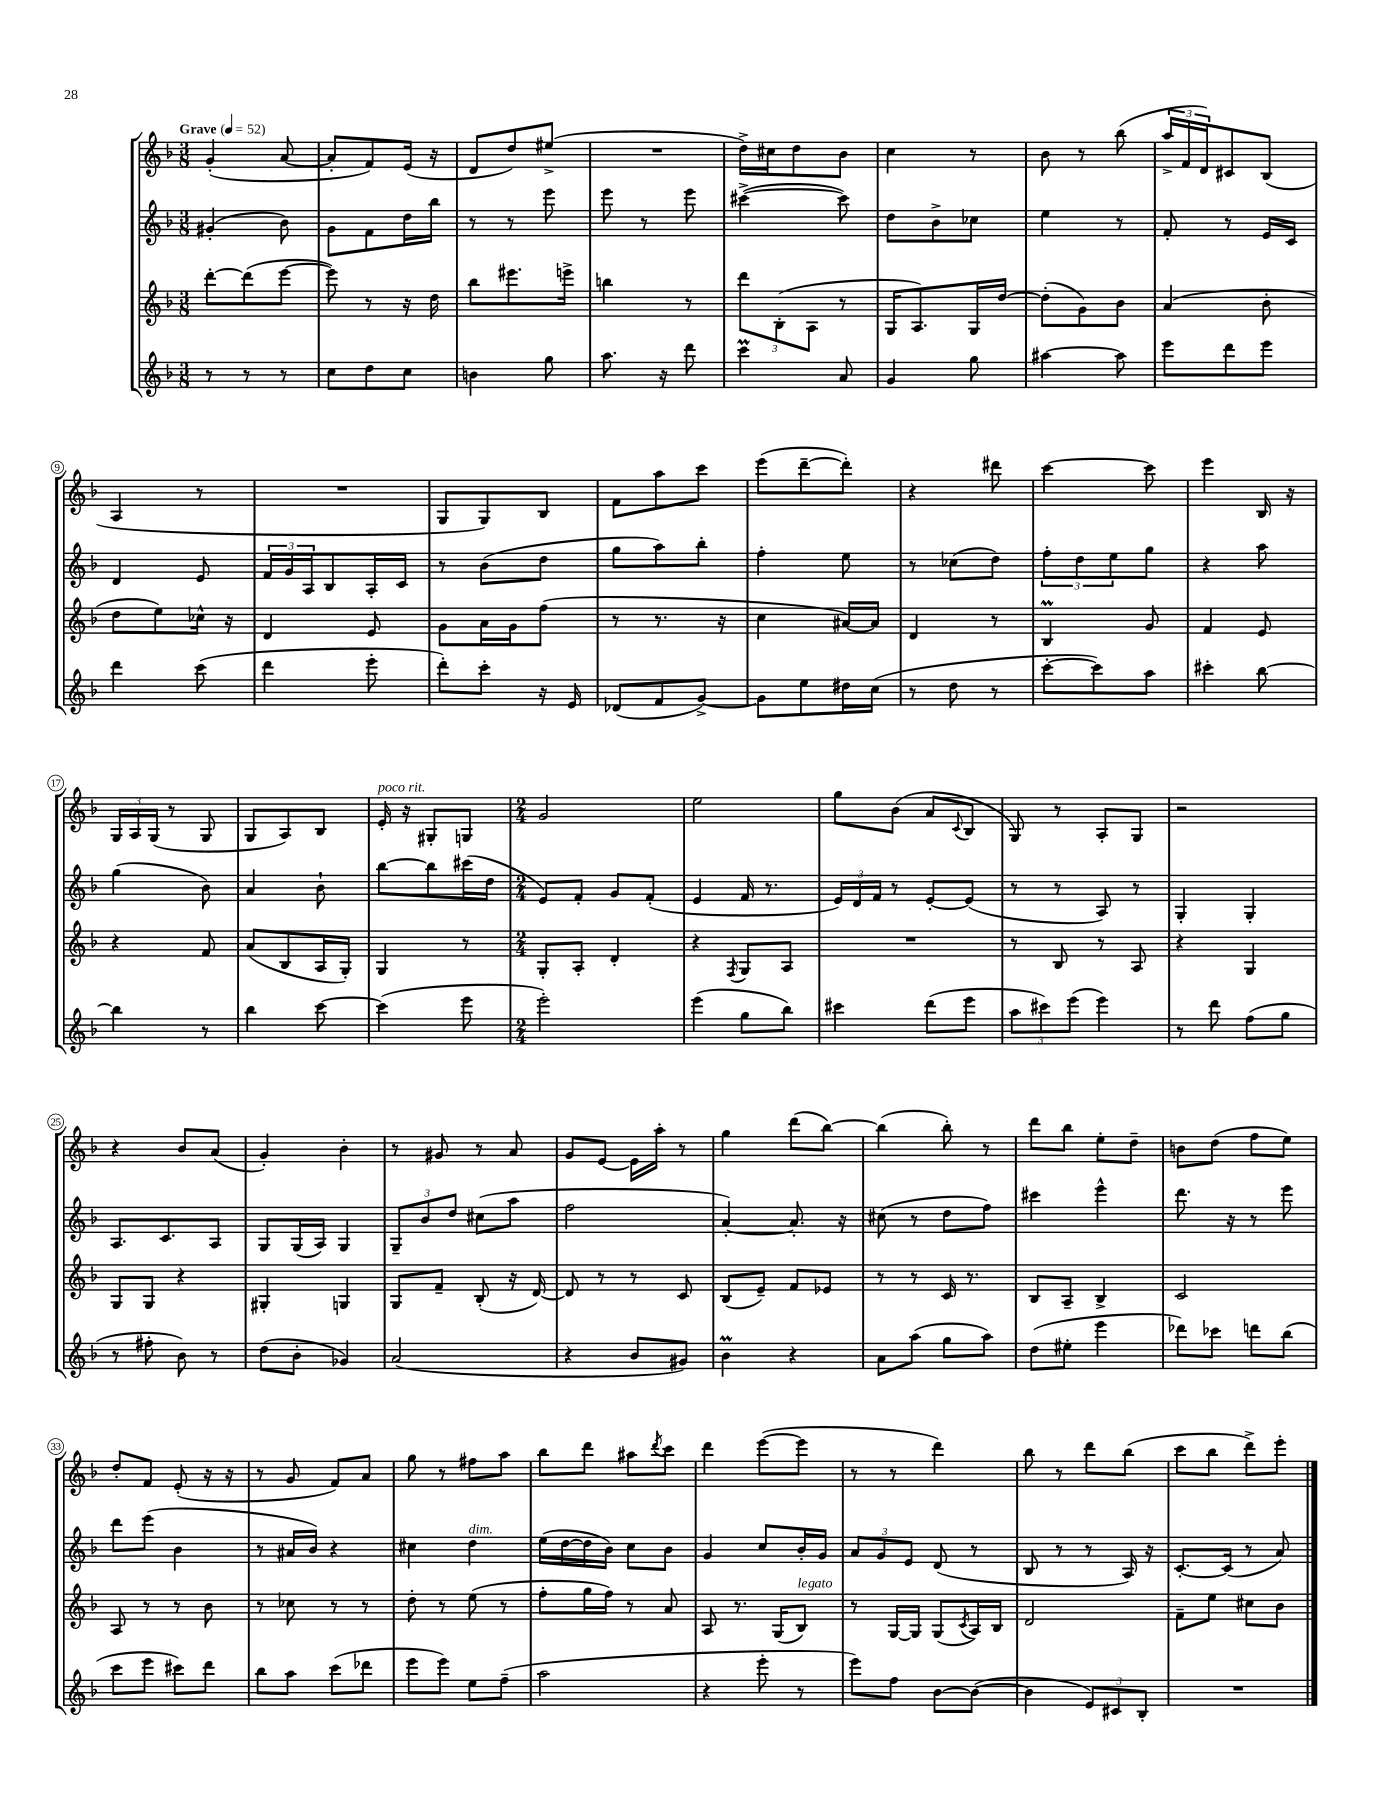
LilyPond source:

<<
\new StaffGroup <<
\new Staff = "s0" {
    \clef treble \key f \major \numericTimeSignature \time 3/8 \tempo "Grave" 4 = 52
    g'4-.( a'8~ |
    a'8-. f'8) e'16( r16 |
    d'8 d''8) eis''8->( |
    R4. |
    d''16->) cis''16 d''8 bes'8 |
    c''4 r8 |
    bes'8 r8 bes''8( |
    \tuplet 3/2 { a''16-> f'16 d'16) } cis'8 bes8( |
    a4 r8 |
    R4. |
    g8 g8) bes8 |
    f'8 a''8 c'''8 |
    e'''8( d'''8~-- d'''8-.) |
    r4 dis'''8 |
    c'''4~ c'''8 |
    e'''4 bes16 r16 |
    \tuplet 3/2 { g16 a16 g16( } r8 g8 |
    g8 a8) bes8 |
    e'16-.^\markup { \italic "poco rit." } r16 gis8-. g8 |
    \numericTimeSignature \time 2/4 g'2 |
    e''2 |
    g''8 bes'8( a'8 \appoggiatura { c'8 } bes8 |
    g8) r8 a8-. g8 |
    r2 |
    r4 bes'8 a'8( |
    g'4-.) bes'4-. |
    r8 gis'8 r8 a'8 |
    g'8 e'8~ e'16 a''16-. r8 |
    g''4 d'''8( bes''8~) |
    bes''4( bes''8-.) r8 |
    d'''8 bes''8 e''8-. d''8-- |
    b'8 d''8( f''8 e''8) |
    d''8-. f'8 e'8-.( r16 r16 |
    r8 g'8 f'8) a'8 |
    g''8 r8 fis''8 a''8 |
    bes''8 d'''8 ais''8 \acciaccatura { d'''8 } c'''8 |
    d'''4 e'''8~( e'''8 |
    r8 r8 d'''4) |
    bes''8 r8 d'''8 bes''8( |
    c'''8 bes''8 d'''8->) e'''8-. \bar "|." |
}
\new Staff = "s1" {
    \clef treble \key f \major \numericTimeSignature \time 3/8
    gis'4-.( bes'8) |
    g'8 f'8 d''16 bes''16 |
    r8 r8 e'''8 |
    e'''8 r8 e'''8 |
    cis'''4~->( cis'''8) |
    d''8 bes'8-> ces''8 |
    e''4 r8 |
    f'8-. r8 e'16 c'16 |
    d'4 e'8 |
    \tuplet 3/2 { f'16 g'16 a16 } bes8 a16-. c'16 |
    r8 bes'8( d''8 |
    g''8 a''8) bes''8-. |
    f''4-. e''8 |
    r8 ces''8( d''8) |
    \tuplet 3/2 { f''8-. d''8 e''8 } g''8 |
    r4 a''8 |
    g''4( bes'8) |
    a'4 bes'8-! |
    bes''8~ bes''8 cis'''16( d''16 |
    \numericTimeSignature \time 2/4 e'8) f'8-. g'8 f'8-.( |
    e'4 f'16 r8. |
    \tuplet 3/2 { e'16) d'16 f'16 } r8 e'8~-. e'8( |
    r8 r8 a8) r8 |
    g4-. g4-. |
    a8. c'8. a8 |
    g8 g16( a16) g4 |
    \tuplet 3/2 { g8-- bes'8 d''8 } cis''8( a''8 |
    f''2 |
    a'4~-.) a'8.-. r16 |
    cis''8( r8 d''8 f''8) |
    cis'''4 e'''4-^ |
    d'''8. r16 r8 e'''8 |
    d'''8 e'''8( bes'4 |
    r8 ais'16 bes'16) r4 |
    cis''4 d''4^\markup { \italic "dim." } |
    e''16( d''16~ d''16 bes'16) c''8 bes'8 |
    g'4 c''8 bes'16-. g'16 |
    \tuplet 3/2 { a'8 g'8 e'8 } d'8( r8 |
    bes8 r8 r8 a16) r16 |
    c'8.~-. c'16( r8 a'8) \bar "|." |
}
\new Staff = "s2" {
    \clef treble \key f \major \numericTimeSignature \time 3/8
    d'''8~-. d'''8( e'''8~ |
    e'''8) r8 r16 d''16 |
    bes''8 eis'''8. e'''16-> |
    b''4 r8 |
    \tuplet 3/2 { d'''8 bes8-.( a8 } r8 |
    g16 a8.) g16 d''16~ |
    d''8-.( g'8) bes'8 |
    a'4( bes'8-. |
    d''8 e''8) ces''16-^ r16 |
    d'4 e'8 |
    g'8 a'16 g'16 f''8( |
    r8 r8. r16 |
    c''4 ais'16~) ais'16 |
    d'4 r8 |
    bes4\prall g'8 |
    f'4 e'8 |
    r4 f'8 |
    a'8( bes8 a16 g16-.) |
    g4 r8 |
    \numericTimeSignature \time 2/4 g8-. a8-. d'4-. |
    r4 \acciaccatura { f8 } g8 a8 |
    R2 |
    r8 bes8 r8 a8 |
    r4 g4 |
    g8 g8 r4 |
    gis4-. g4 |
    g8 f'8-- bes8-.( r16 d'16~) |
    d'8 r8 r8 c'8 |
    bes8( e'8--) f'8 ees'8 |
    r8 r8 c'16 r8. |
    bes8 a8-- bes4-> |
    c'2 |
    a8 r8 r8 bes'8 |
    r8 ces''8 r8 r8 |
    d''8-. r8 e''8( r8 |
    f''8-. g''16 f''16) r8 a'8 |
    a8 r8. g16( bes8^\markup { \italic "legato" }) |
    r8 g16~ g16 g8( \acciaccatura { c'8 } a16) bes16 |
    d'2 |
    f'8-- e''8 cis''8 bes'8 \bar "|." |
}
\new Staff = "s3" {
    \clef treble \key f \major \numericTimeSignature \time 3/8
    r8 r8 r8 |
    c''8 d''8 c''8 |
    b'4 g''8 |
    a''8. r16 d'''8 |
    c'''4\prall a'8 |
    g'4 g''8 |
    ais''4~ ais''8 |
    e'''8 d'''8 e'''8 |
    d'''4 c'''8( |
    d'''4 e'''8-. |
    d'''8-.) c'''8-. r16 e'16 |
    des'8( f'8 g'8~->) |
    g'8 e''8 dis''16 c''16( |
    r8 d''8 r8 |
    c'''8~-. c'''8) a''8 |
    cis'''4-. bes''8~ |
    bes''4 r8 |
    bes''4 c'''8~ |
    c'''4( e'''8 |
    \numericTimeSignature \time 2/4 e'''2-.) |
    e'''4( g''8 bes''8) |
    cis'''4 d'''8( e'''8 |
    \tuplet 3/2 { a''8 cis'''8) e'''8( } e'''4) |
    r8 d'''8 f''8( g''8 |
    r8 fis''8-. bes'8) r8 |
    d''8( bes'8-. ges'4) |
    a'2( |
    r4 bes'8 gis'8) |
    bes'4\prall r4 |
    a'8 a''8( g''8 a''8) |
    d''8( eis''8-. e'''4 |
    des'''8) ces'''8 d'''8 bes''8( |
    c'''8 e'''8 cis'''8) d'''8 |
    bes''8 a''8 c'''8( des'''8 |
    e'''8 e'''8) e''8 f''8--( |
    a''2 |
    r4 e'''8-. r8 |
    e'''8) f''8 bes'8~ bes'8~( |
    bes'4 \tuplet 3/2 { e'8) cis'8 bes8-. } |
    R2 \bar "|." |
}
>>
>>
\layout { \context { \Score \override BarNumber.stencil = #(make-stencil-circler 0.1 0.3 ly:text-interface::print) } }
